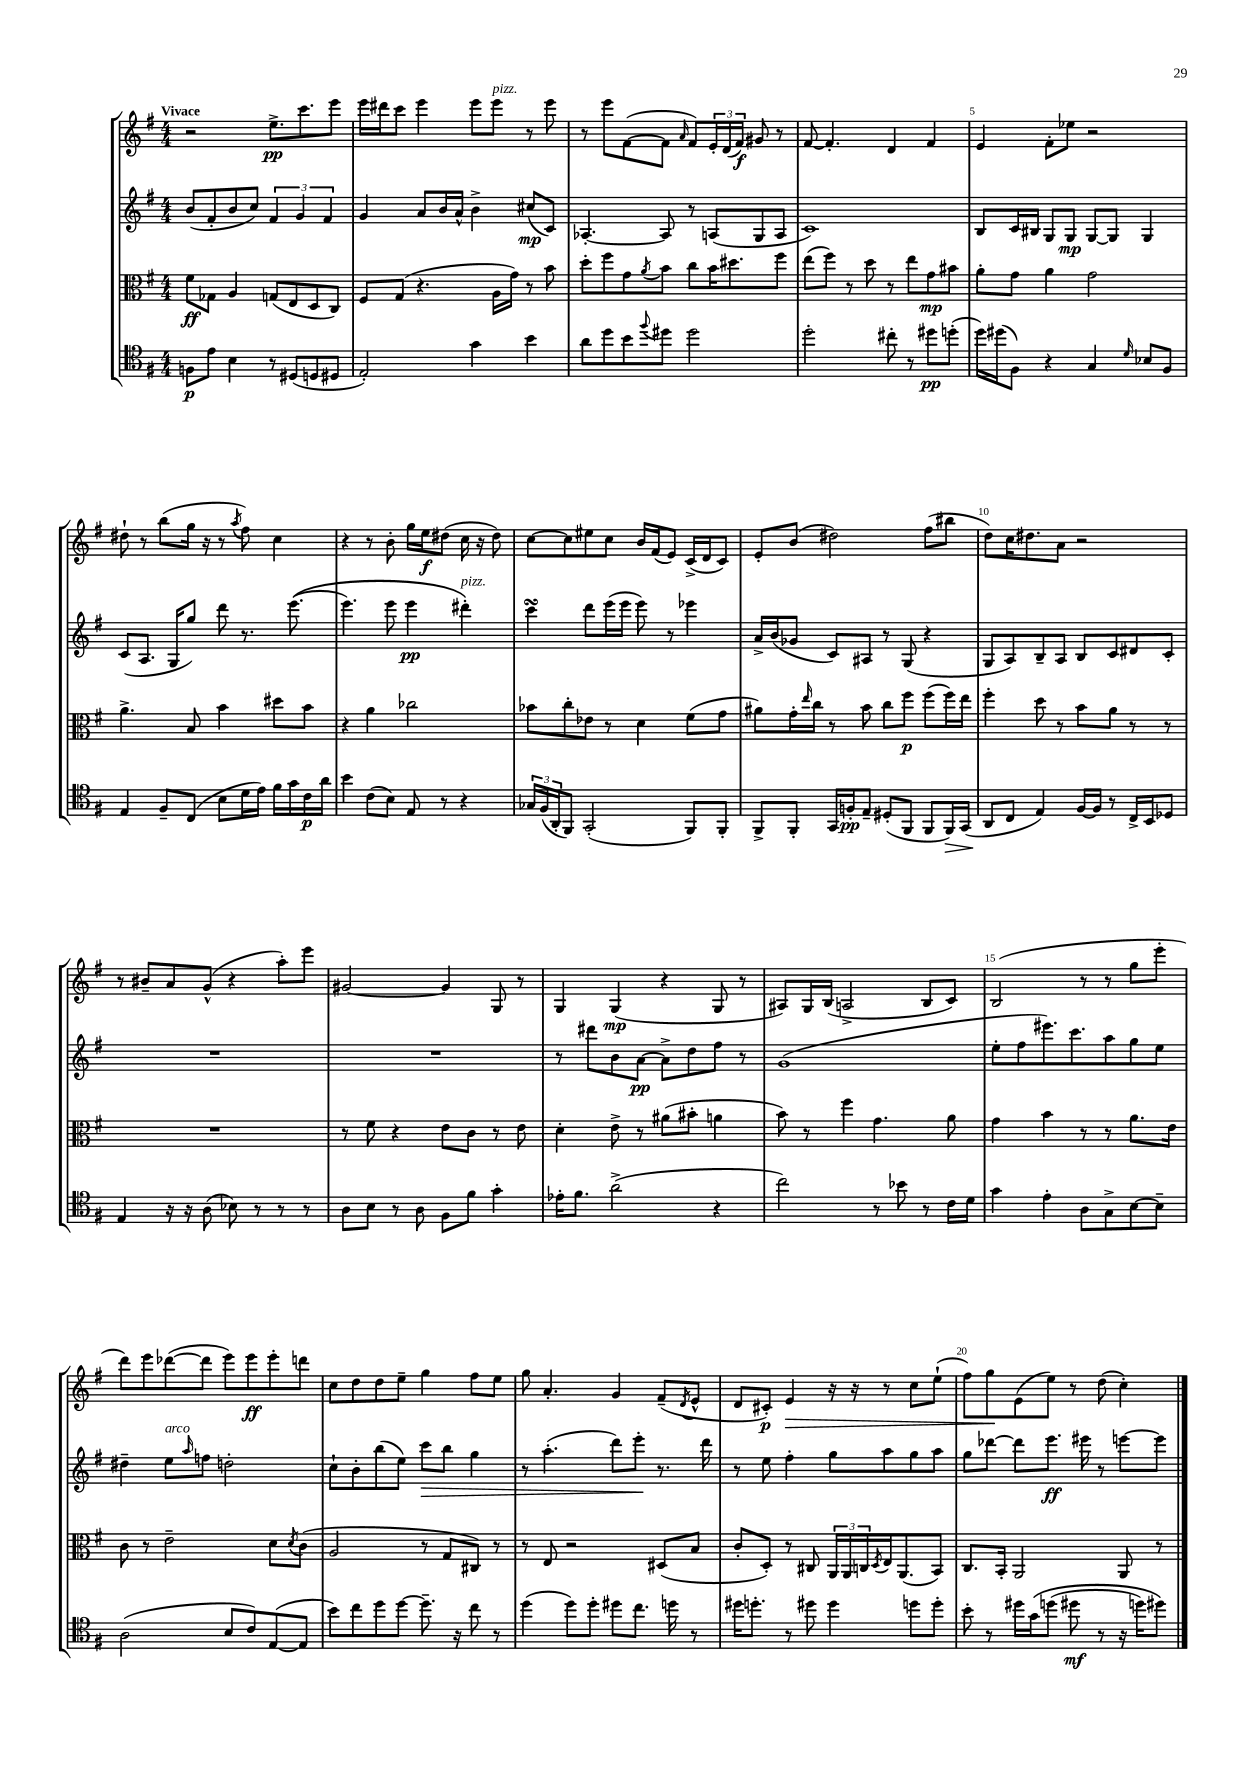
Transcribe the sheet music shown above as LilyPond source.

<<
\new StaffGroup <<
\new Staff = "s0" {
    \clef treble \key g \major \numericTimeSignature \time 4/4 \tempo "Vivace"
    r2 e''8.->\pp c'''8. e'''8 |
    e'''16 dis'''16 c'''8 e'''4 e'''8 e'''8^\markup { \italic "pizz." } r8 e'''8 |
    r8 e'''8 fis'8~( fis'8 \grace { a'16 } fis'8) \tuplet 3/2 { e'16-. d'16( fis'16\f) } gis'8 r8 |
    fis'8~ fis'4.-. d'4 fis'4 |
    e'4 fis'8-. ees''8 r2 |
    dis''8-! r8 b''8( g''16 r16 r8 \acciaccatura { a''8 } fis''8) c''4 |
    r4 r8 b'8-. g''16 e''16\f dis''8( c''16 r16 dis''8) |
    c''8~ c''8 eis''8 c''8 b'16 fis'16( e'8) c'16->( d'16 c'8) |
    e'8-. b'8( dis''2) fis''8( bis''8 |
    d''8) c''16 dis''8. a'8 r2 |
    r8 bis'8-- a'8 g'8-^( r4 a''8-.) e'''8 |
    gis'2~ gis'4 g8 r8 |
    g4 g4\mp( r4 g8 r8 |
    ais8) g16 b16( a2-> b8 c'8) |
    b2( r8 r8 g''8 e'''8-. |
    d'''8) e'''8 des'''8~( des'''8 e'''8) e'''8\ff e'''8-. d'''8 |
    c''8 d''8 d''8 e''8-- g''4 fis''8 e''8 |
    g''8 a'4.-. g'4 fis'8--( \acciaccatura { d'8 } e'8-^ |
    d'8 cis'8-.\p) e'4\> r16 r16 r8 c''8 e''8-!( |
    fis''8) g''8\! e'8( e''8) r8 d''8( c''4-.) \bar "|." |
}
\new Staff = "s1" {
    \clef treble \key g \major \numericTimeSignature \time 4/4
    b'8( fis'8-. b'8 c''8) \tuplet 3/2 { fis'4 g'4 fis'4 } |
    g'4 a'8 b'16 a'16-^ b'4-> cis''8\mp( c'8) |
    aes4.~-. aes8 r8 a8( g8 a8 |
    c'1) |
    b8 c'16 bis16 g8 g8\mp g8~ g8 g4 |
    c'8( a8. g16 g''8) d'''8 r8. e'''8.(\( |
    e'''4.) e'''8 e'''4\pp dis'''4-.^\markup { \italic "pizz." }\) |
    c'''4\turn d'''8 e'''16( e'''16 e'''8) r8 ees'''4 |
    a'16-> b'16( ges'8 c'8) ais8 r8 g8( r4 |
    g8 a8) b8-- a8 b8 c'8 dis'8 c'8-. |
    R1 |
    R1 |
    r8 dis'''8 b'8 a'8~\pp a'8-> d''8 fis''8 r8 |
    g'1( |
    e''8-. fis''8 eis'''8.) c'''8. a''8 g''8 e''8 |
    dis''4-- e''8^\markup { \italic "arco" } \grace { a''16 } f''8 d''2-. |
    c''8-! b'8-. b''8( e''8) c'''8\> b''8 g''4 |
    r8 a''4.-.( d'''8) e'''8-.\! r8. d'''16 |
    r8 e''8 fis''4-. g''8 a''8 g''8 a''8 |
    g''8 des'''8~ des'''8 e'''8.\ff eis'''16 r8 e'''8~ e'''8 \bar "|." |
}
\new Staff = "s2" {
    \clef alto \key g \major \numericTimeSignature \time 4/4
    fis'8\ff ges8 a4 g8( e8 d8 c8) |
    fis8 g8( r4. a16 g'16) r8 b'8 |
    d''8-. fis''8 g'8 \acciaccatura { a'8 } b'8 c''8 b'16 dis''8. fis''8 |
    e''8( fis''8) r8 d''8 r8 e''8 g'8\mp bis'8 |
    a'8-. g'8 a'4 g'2 |
    a'4.-> b8 b'4 dis''8 b'8 |
    r4 a'4 ces''2 |
    bes'8 c''8-. ees'8 r8 d'4 fis'8( g'8 |
    ais'8) g'16-. \grace { e''16 } c''16 r8 b'8 c''8 fis''8\p fis''8( fis''16) e''16 |
    fis''4-. d''8 r8 b'8 a'8 r8 r8 |
    R1 |
    r8 fis'8 r4 e'8 c'8 r8 e'8 |
    d'4-. e'8-> r8 ais'8( bis'8-. a'4 |
    b'8) r8 fis''4 g'4. a'8 |
    g'4 b'4 r8 r8 a'8. e'16 |
    c'8 r8 e'2-- d'8 \acciaccatura { d'8 } c'8( |
    a2 r8 g8 cis8) r8 |
    r8 e8 r2 dis8( b8 |
    c'8-. d8-.) r8 cis8 \tuplet 3/2 { a,16 a,16 c16 } \acciaccatura { d8 } e16 a,8.( b,8) |
    c8. b,16-. a,2 a,8 r8 \bar "|." |
}
\new Staff = "s3" {
    \clef tenor \key g \major \numericTimeSignature \time 4/4
    f8\p e'8 b4 r8 dis8( d8 dis8 |
    e2-.) g'4 b'4 |
    a'8 d''8 b'8 \appoggiatura { fis''8 } dis''8 dis''2 |
    d''2-. cis''8-. r8 dis''8\pp d''8-.( |
    d''16) dis''16( fis8) r4 g4 \grace { d'16 } bes8 fis8 |
    e4 fis8-- c8( b8 d'16 e'16) fis'16 g'16 c'16\p a'16 |
    b'4 c'8( b8) e8 r8 r4 |
    \tuplet 3/2 { ges16 fis16( a,16-. } fis,8) g,2-.( fis,8) fis,8-. |
    fis,8-> fis,8-. g,16 f16-.\pp e8-- dis8-.( fis,8 fis,8 fis,16\>) g,16( |
    a,8\! c8 e4) fis16~ fis16 r8 c16-> b,16 des8 |
    e4 r16 r16 a8( bes8) r8 r8 r8 |
    a8 b8 r8 a8 fis8 fis'8 g'4-. |
    ees'16-. fis'8. a'2->( r4 |
    c''2) r8 bes'8 r8 c'16 d'16 |
    g'4 e'4-. a8 g8-> b8~ b8-- |
    a2( b8 c'8) e8~( e8 |
    b'8) c''8 d''8 d''8~ d''8.-- r16 c''8 r8 |
    d''4( d''8) d''8-. dis''8 c''8. d''16 r8 |
    dis''16 d''8.-. r8 dis''8 dis''4 d''8 d''8-. |
    b'8-. r8 dis''16 g'16\( d''8( dis''8\mf r8 r16 d''16) dis''8\) \bar "|." |
}
>>
>>
\layout { \context { \Score \override BarNumber.break-visibility = ##(#f #t #t) barNumberVisibility = #(every-nth-bar-number-visible 5) } }
